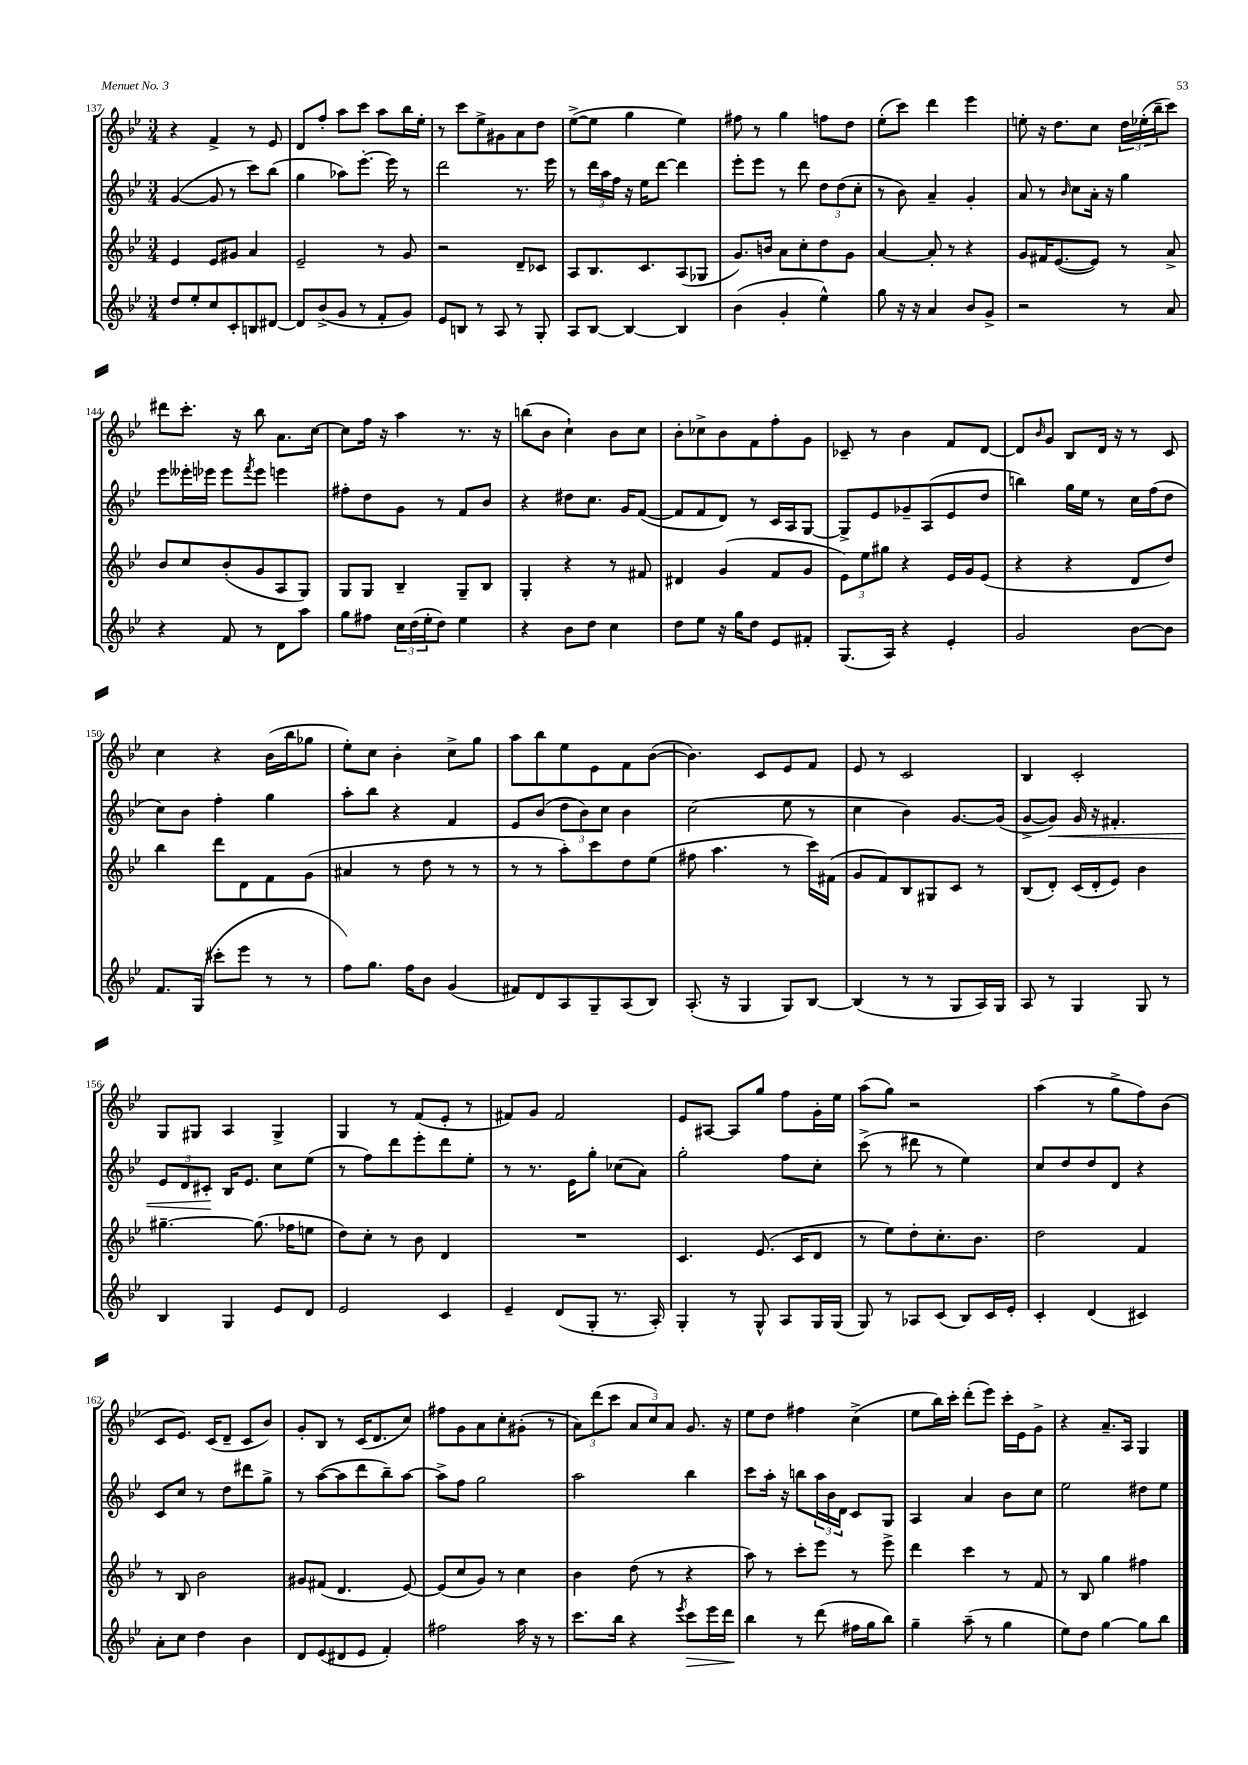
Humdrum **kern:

**kern	**kern	**kern	**kern
*staff4	*staff3	*staff2	*staff1
*clefG2	*clefG2	*clefG2	*clefG2
*k[b-e-]	*k[b-e-]	*k[b-e-]	*k[b-e-]
*M3/4	*M3/4	*M3/4	*M3/4
8dd/L	4e-/	([4g/	4r
8ee-'/	.	.	.
8cc/	8e-/L	8g/]	4f^/
8c'/	8g#/J	8r	.
8B/	4a/	8ccc\L)	8r
[8d#/J	.	(8bb-\J	8e-/
=	=	=	=
8d#/]L	2e-~/	4gg\	8d/L
(8b-^/	.	.	8ff'/J
8g/J	.	8aa-\L)	8aa\L
8r	.	[8.eee-'\J	8ccc\J
8f'/L	8r	.	8aa\L
.	.	16eee-\]	.
8g/J)	8g/	8r	16bb-\L
.	.	.	16ee-'\JJ
=	=	=	=
8e-/L	2r	2ddd\	8r
8B/J	.	.	8ccc\L
8r	.	.	8ee-^\
8A/	.	.	8g#\
8r	8d~/L	8.r	8a\
8G'/	8c-/J	.	8dd\J
.	.	16eee-\	.
=	=	=	=
8A/L	8A/L	8r	([8ee-^\L
[8B-/J	8.B-/	24ddd\LL	8ee-\]J
.	.	24aa\	.
.	.	24ff\JJ	.
4B-/_	.	16r	4gg\
.	8.c/	16ee-\LK	.
.	.	[8ddd\J	.
4B-/]	(8A/	4ddd\]	4ee-\)
.	8G-/J	.	.
=	=	=	=
(4b-\	8.g/L)	8eee-'\L	8ff#\
.	.	8eee-\J	8r
.	16b/Jk	.	.
4g'/	8a\L	8r	4gg\
.	8cc'\	8ddd\	.
4ee-^^\)	8dd\	12dd\L	8ff\L
.	.	(12dd\	.
.	8g\J	.	8dd\J
.	.	12cc'\J	.
=	=	=	=
8gg\	[4a/	8r	(8ee-'\L
16r	.	8b-\)	8ccc\J)
16r	.	.	.
4a/	8a'/]	4a~/	4ddd\
.	8r	.	.
8b-/L	4r	4g'/	4eee-\
8g^/J	.	.	.
=	=	=	=
2r	8g/L	8a/	8ee'\
.	16f#/K	8r	16r
.	([8.e-/	.	8.dd\L
.	.	16qqb-/	.
.	.	8cc\L	.
.	8e-/]J)	16a'\Jk	8cc\J
.	.	16r	.
8r	8r	4gg\	24dd\LL
.	.	.	(24ee-'\
.	.	.	24bb-~\J
8a/	8a^/	.	8ccc\J)
=	=	=	=
4r	8b-/L	8eee-\L	8ddd#\L
.	8cc/	16eee--'\L	8.ccc'\J
.	.	16eee-\JJ	.
8f/	(8b-'/	8eee-\L	.
.	.	.	16r
.	.	8qfff/	.
8r	8g/	8eee-\J	8bb-\
8d\L	8A/	4eee\	8.a\L
8aa\J	8G/J)	.	.
.	.	.	[16cc\Jk
=	=	=	=
8gg\L	8G/L	8ff#'\L	8cc\]L
8ff#\J	8G/J	8dd\	16ff\Jk
.	.	.	16r
24cc\LL	4B-~/	8g\J	4aa\
(24dd\	.	.	.
24ee-'\J	.	.	.
8dd\J)	.	8r	.
4ee-\	8G~/L	8f/L	8.r
.	8B-/J	8b-/J	.
.	.	.	16r
=	=	=	=
4r	4G'/	4r	(8bb\L
.	.	.	8b-\J
8b-\L	4r	8dd#\L	4cc`\)
8dd\J	.	8.cc\J	.
4cc\	8r	.	8b-\L
.	.	16g/LK	.
.	8f#/	([8f/J	8cc\J
=	=	=	=
8dd\L	4d#/	8f/]L	8b-'\L
8ee-\J	.	8f/	8cc-^\
16r	(4g/	8d/J)	8b-\
16gg\LK	.	.	.
8dd\J	.	8r	8f\
8e-/L	8f/L	16c/LL	8ff'\
.	.	16A/J	.
8f#'/J	8g/J	[8G/J	8g\J
=	=	=	=
(8.G/L	12e-\L)	8G^/]L	8c-~/
.	12ee-\	.	.
.	.	8e-/	8r
.	12gg#\J	.	.
16A/Jk)	.	.	.
4r	4r	8g-~/	4b-\
.	.	(8A/	.
4e-'/	16e-/LL	8e-/	8f/L
.	16g/J	.	.
.	(8e-/J	8dd/J	[8d/J
=	=	=	=
2g/	4r	4bb\)	8d/]L
.	.	.	16qqb-/
.	.	.	8g/J
.	4r	16gg\LL	8B-/L
.	.	16ee-\JJ	.
.	.	8r	16d/Jk
.	.	.	16r
[8b-\L	8d/L	16cc\LL	8r
.	.	(16ff\J	.
8b-\]J	8dd/J)	8dd\J	8c/
=	=	=	=
8.f/L	4bb-\	8cc\L)	4cc\
.	.	8b-\J	.
(16G/Jk	.	.	.
8ccc#'\L	8ddd\L	4ff'\	4r
8eee-\J	8d\	.	.
8r	8f\	4gg\	(16b-\LL
.	.	.	16bb-\J
8r	(8g\J	.	8gg-\J
=	=	=	=
8ff\L)	4a#/	8aa'\L	8ee-'\L)
8.gg\J	.	8bb-\J	8cc\J
.	8r	4r	4b-'\
16ff\LK	.	.	.
8b-\J	8dd\	.	.
(4g/	8r	4f/	8cc^\L
.	8r	.	8gg\J
=	=	=	=
8f#/L)	8r	8e-/L	8aa\L
8d/	8r	(8b-/J	8bb-\
8A/	8aa'\L)	12dd\L	8ee-\
.	.	12b-\)	.
8G~/	8ccc\	.	8e-\
.	.	12cc\J	.
(8A/	8dd\	4b-\	8f\
8B-/J)	(8ee-\J	.	([8b-\J
=	=	=	=
(8.A'/	8ff#\	(2cc\	4.b-\])
.	4.aa\	.	.
16r	.	.	.
4G/	.	.	.
.	.	.	8c/L
8G/L)	8r	8ee-\	8e-/
[8B-/J	16ccc\LL)	8r	8f/J
.	(16f#\JJ	.	.
=	=	=	=
(4B-/]	8g/L	4cc\	8e-/
.	8f/)	.	8r
8r	8B-/	4b-\)	2c/
8r	8G#/	.	.
8G/L	8c/J	[8.g/L	.
16A/L)	8r	.	.
16G/JJ	.	(16g/]Jk	.
=	=	=	=
8A/	(8B-/L	[8g^/L	4B-/
8r	8d'/J)	8g/]J)	.
4G/	(16c/LL	16g/	2c'/
.	16d'/J	16r	.
.	8e-/J)	4.f#'/	.
8G/	4b-\	.	.
8r	.	.	.
=	=	=	=
4B-/	[4.gg#~\	12e-/L	8G/L
.	.	12d/	.
.	.	.	8G#/J
.	.	12c#'/J	.
4G/	.	16B-/LK	4A/
.	.	8.e-/J	.
.	(8.gg#\]	.	.
8e-/L	.	8cc\L	4G#^/
.	16ff-\LK	.	.
8d/J	8ee\J	(8ee-\J	.
=	=	=	=
2e-/	8dd\L)	8r	4G/
.	8cc'\J	8ff\L)	.
.	8r	8ddd\	8r
.	8b-\	8eee-'\	(8f/L
4c/	4d/	8ddd\	8e-'/J
.	.	8ee-'\J	8r
=	=	=	=
4e-~/	2.r	8r	8f#/L)
.	.	8.r	8g/J
(8d/L	.	.	2f#/
.	.	16e-\LK	.
8G'/J	.	8gg'\J	.
8.r	.	(8cc-\L	.
.	.	8a\J)	.
16A'/)	.	.	.
=	=	=	=
4G'/	4.c/	2gg'\	8e-/L
.	.	.	[8A#/J
8r	.	.	8A#/]L
8G^^/	(8.e-/	.	8gg/J
8A/L	.	8ff\L	8ff\L
.	16c/LK	.	.
16G/L	8d/J	8cc'\J	16g'\L
(16G/JJ	.	.	16ee-\JJ
=	=	=	=
8G/)	8r	(8ccc^\	(8aa\L
8r	8ee-\L)	8r	8gg\J)
8A-/L	8dd'\	8ddd#\	2r
(8c/J	8.cc'\	8r	.
8B-/L)	.	4ee-\)	.
.	8.b-\J	.	.
16c/L	.	.	.
16e-'/JJ	.	.	.
=	=	=	=
4c'/	2dd\	8cc/L	(4aa\
.	.	8dd/	.
(4d/	.	8dd/	8r
.	.	8d/J	8gg^\L
4c#/)	4f/	4r	8ff\)
.	.	.	(8b-\J
=	=	=	=
8a'\L	8r	8c/L	8c/L
8cc\J	8B-/	8cc/J	8.e-/J)
4dd\	2b-\	8r	.
.	.	.	(16c/LK
.	.	8dd\L	8d~/J
4b-\	.	8ddd#\	8c/L
.	.	8gg^\J	8b-/J)
=	=	=	=
8d/L	8g#/L	8r	8g'/L
(8e-/	(8f#/J	([8aa\L	8B-/J
8d#/	4.d/	8aa\]	8r
8e-/J	.	8ddd\	(16c/LK
.	.	.	8.d/
4f'/)	.	8bb-~\)	.
.	[8e-/)	[8aa\J	8cc/J)
=	=	=	=
2ff#\	(8e-/]L	8aa^\]L	8ff#\L
.	8cc/	8ff\J	8g\
.	8g/J)	2gg\	8a\
.	8r	.	8cc'\
16aa\	4cc\	.	(8g#'\J
16r	.	.	.
8r	.	.	8r
=	=	=	=
8.ccc\L	4b-\	2aa\	12a\L)
.	.	.	(12ddd\
.	.	.	12ccc\J
16bb-\Jk	.	.	.
4r	(8dd\	.	12a/L
.	.	.	12cc/)
.	8r	.	.
.	.	.	12a/J
8qeee-/	.	.	.
8ccc\L	4r	4bb-\	8.g/
16eee-\L	.	.	.
16ddd\JJ	.	.	16r
=	=	=	=
4bb-\	8aa\)	8ccc\L	8ee-\L
.	8r	16aa'\Jk	8dd\J
.	.	16r	.
8r	8ccc'\L	8bb\L	4ff#\
(8ddd\	8eee-\J	24aa\L	.
.	.	24b-\	.
.	.	24d\JJ	.
16ff#\LL	8r	8c/L	(4cc^\
16gg\J	.	.	.
8bb-\J)	8eee-^\	8G/J	.
=	=	=	=
4gg~\	4ddd\	4A/	8ee-\L
.	.	.	16bb-\L)
.	.	.	16ccc'\JJ
(8aa~\	4ccc\	4a/	(8ddd'\L
8r	.	.	8eee-\J)
4gg\	8r	8b-\L	16ccc'\LL
.	.	.	16e-\J
.	8f/	8cc\J	8g^\J
=	=	=	=
8ee-\L)	8r	2ee-\	4r
8dd\J	8B-/	.	.
[4gg\	4gg\	.	8.a~/L
.	.	.	16A/Jk
8gg\]L	4ff#\	8dd#\L	4G/
8bb-\J	.	8ee-\J	.
==	==	==	==
*-	*-	*-	*-
